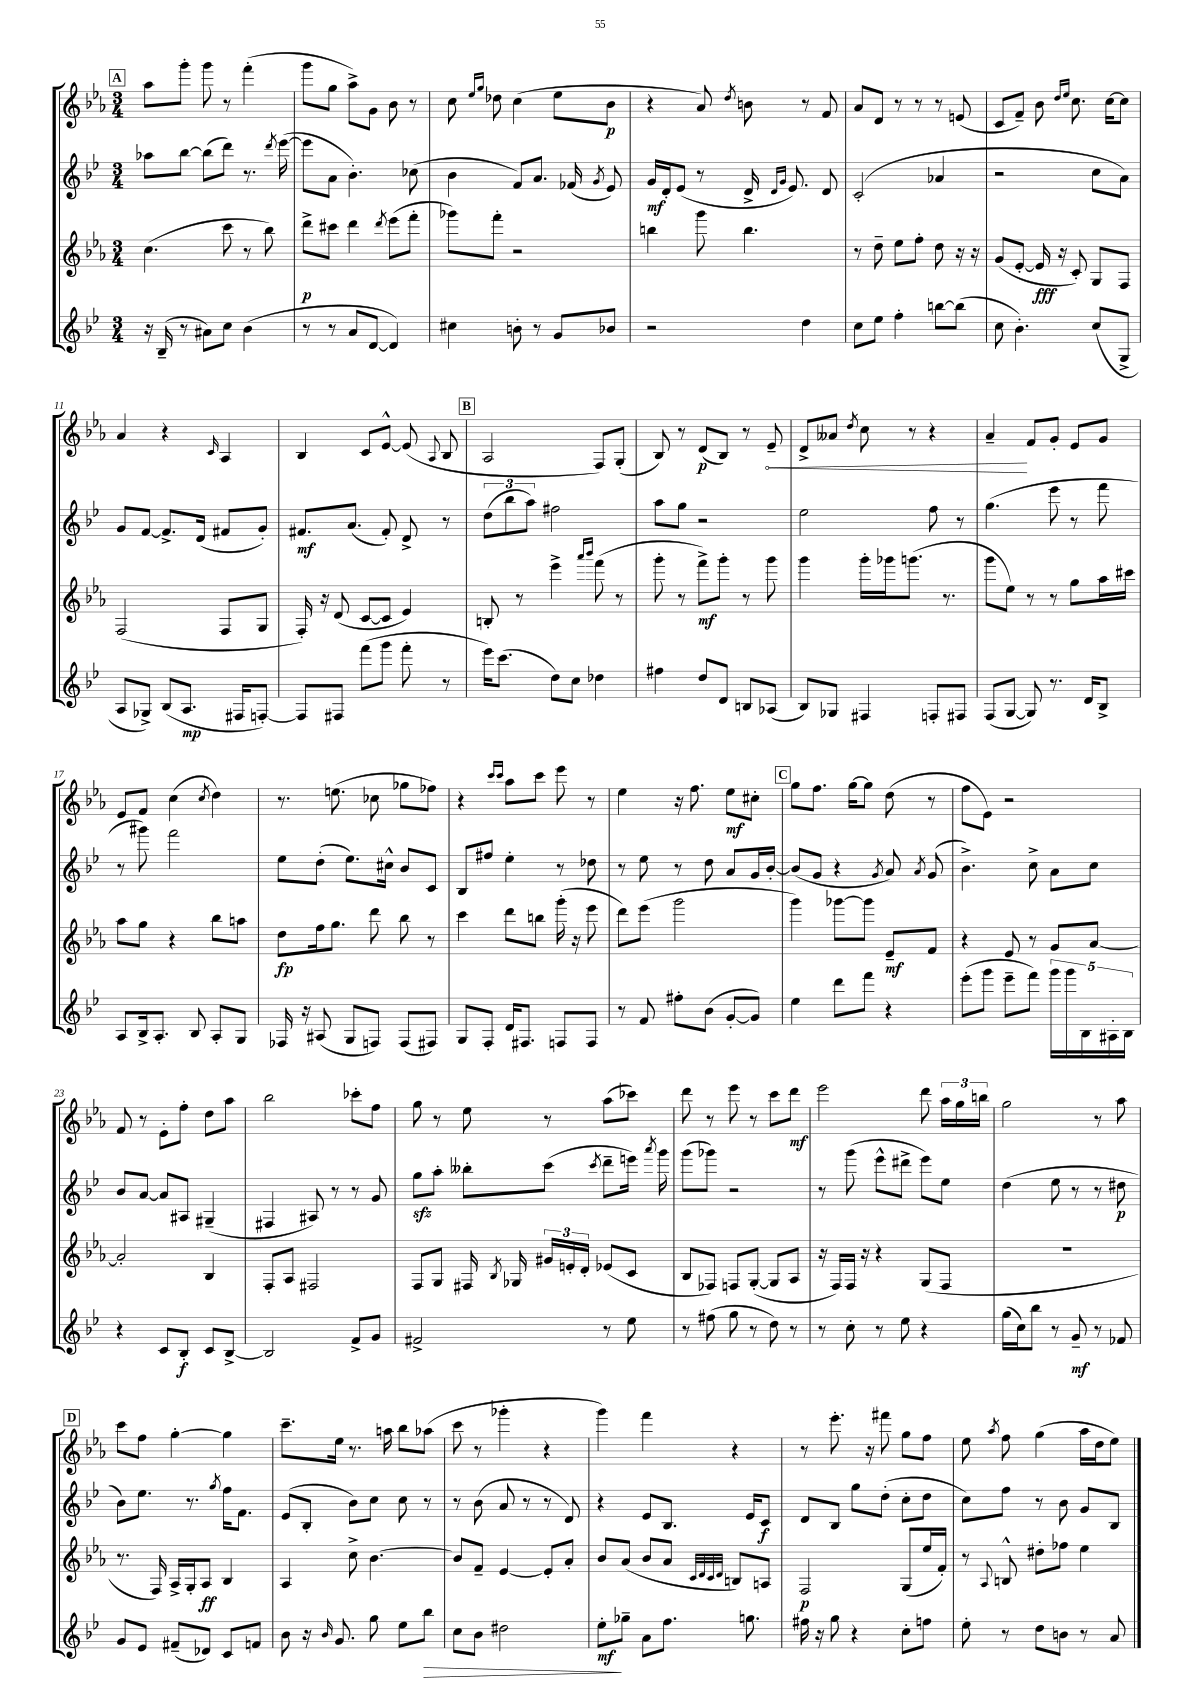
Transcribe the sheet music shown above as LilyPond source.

<<
\new StaffGroup <<
\new Staff = "s0" {
    \clef treble \key ees \major \numericTimeSignature \time 3/4
    \autoBeamOff \mark \markup { \box "A" } aes''8[ g'''8]-. g'''8 r8 f'''4-.( |
    g'''8[ g''8] aes''8[->) g'8] bes'8 r8 |
    c''8 \grace { ees''16[ g''16] } des''8 c''4( ees''8[ bes'8]\p |
    r4 aes'8) \acciaccatura { d''8 } b'8 r8 f'8 |
    aes'8[ d'8] r8 r8 r8 e'8( |
    c'8[ f'8]--) bes'8 \grace { d''16[ ees''16] } c''8. c''16[~ c''8] |
    aes'4 r4 \grace { c'16 } aes4 |
    bes4 c'8[ ees'8]~-^ ees'8( \appoggiatura { aes8 } bes8 |
    \mark \markup { \box "B" } aes2 f8[) g8]-.( |
    bes8) r8 d'8[\p( bes8]) r8 \once \override Hairpin.circled-tip = ##t ees'8--\< |
    d'8[-> aeses'8] \acciaccatura { d''8 } c''8 r8 r4 |
    aes'4--\! f'8[ g'8]-. ees'8[ g'8] |
    ees'8[ f'8] c''4( \acciaccatura { c''8 } d''4) |
    r8. e''8.( ces''8 ges''8[ fes''8]) |
    r4 \grace { c'''16[ c'''16] } aes''8[ c'''8] ees'''8 r8 |
    ees''4 r16 f''8. ees''8[\mf cis''8]-. |
    \mark \markup { \box "C" } g''8[ f''8.] g''16[~ g''8] d''8( r8 |
    f''8[ ees'8]) r2 |
    f'8 r8 ees'8[-. f''8]-. d''8[ aes''8] |
    bes''2 ces'''8[-. f''8] |
    g''8 r8 ees''8 r8 aes''8[( ces'''8]) |
    d'''8 r8 ees'''8 r8 c'''8[ d'''8]\mf |
    ees'''2 d'''8 \tuplet 3/2 { aes''16[ g''16 b''16] } |
    g''2 r8 aes''8 |
    \mark \markup { \box "D" } c'''8[ f''8] g''4~-. g''4 |
    c'''8.[-- ees''16] r8. a''16 bes''8[ aes''8]( |
    c'''8 r8 ges'''4-. r4 |
    g'''4) f'''4 r4 |
    r8 ees'''8.-. r16 fis'''8 g''8[ f''8] |
    ees''8 \acciaccatura { aes''8 } f''8 g''4( aes''16[ d''16 ees''8]) \bar "|." |
}
\new Staff = "s1" {
    \clef treble \key bes \major \numericTimeSignature \time 3/4
    \autoBeamOff \mark \markup { \box "A" } aes''8[ bes''8]~ bes''8[( d'''8]) r8. \acciaccatura { d'''8 } ees'''16~( |
    ees'''8[ a'8] bes'4.-.) ces''8( |
    bes'4 f'8[) a'8.] fes'16( \acciaccatura { g'8 } ees'8) |
    g'16[\mf d'16-. ees'8]( r8 d'16-> \grace { d'16[ g'16] } ees'8.) d'8 |
    c'2-.( aes'4 |
    r2 c''8[ a'8]) |
    g'8[ f'8]~ f'8.[-> d'16]( fis'8[ g'8]-.) |
    fis'8.[\mf a'8.]( fis'8-.) d'8-> r8 |
    \mark \markup { \box "B" } \tuplet 3/2 { d''8[( bes''8 a''8]) } fis''2 |
    a''8[ g''8] r2 |
    ees''2 f''8 r8 |
    g''4.( ees'''8 r8 f'''8 |
    r8 gis'''8) f'''2 |
    ees''8[ d''8]-.( ees''8.[) cis''16]-^ bes'8[ c'8] |
    bes8[ fis''8] ees''4-. r8 des''8 |
    r8 ees''8 r8 d''8 a'8[ g'16 bes'16]~-. |
    \mark \markup { \box "C" } bes'8[( g'8] r4 \acciaccatura { g'8 } a'8) \acciaccatura { a'8 } g'8( |
    bes'4.->) c''8-> a'8[ c''8] |
    bes'8[ a'8]~ a'8[ ais8] gis4--( |
    fis4 ais8) r8 r8 g'8 |
    g''8[\sfz a''8]-. beses''8[-. c'''8]( \acciaccatura { c'''8 } d'''8[-- e'''16]) \acciaccatura { a'''8 } g'''16 |
    g'''8[( ges'''8]) r2 |
    r8 g'''8( ees'''8[-^ dis'''8]-> ees'''8[) ees''8] |
    d''4( ees''8 r8 r8 dis''8\p |
    \mark \markup { \box "D" } bes'8[) ees''8.] r8. \acciaccatura { g''8 } f''16[ f'8.] |
    ees'8[( bes8]-. bes'8[) c''8] c''8 r8 |
    r8 bes'8( a'8 r8 r8 d'8) |
    r4 ees'8[ bes8.] ees'16[ c'8]\f |
    d'8[ bes8] g''8[ d''8]-.( c''8[-. d''8] |
    c''8[) f''8] r8 bes'8 g'8[ bes8] \bar "|." |
}
\new Staff = "s2" {
    \clef treble \key ees \major \numericTimeSignature \time 3/4
    \autoBeamOff \mark \markup { \box "A" } c''4.( c'''8 r8 bes''8) |
    d'''8[->\p cis'''8] d'''4 \acciaccatura { d'''8 } ees'''8[( f'''8]-. |
    ges'''8[) f'''8]-. r2 |
    b''4 g'''8 b''4. |
    r8 d''8-- ees''8[ f''8]-. d''8 r16 r16 |
    g'8[( ees'8]~-. ees'16\fff r16 c'8-.) g8[ f8] |
    f2( f8[ g8] |
    f16-.) r16 d'8( c'8[~ c'8] ees'4) |
    \mark \markup { \box "B" } b8-. r8 ees'''4-> \grace { aes'''16[ bes'''16] } f'''8( r8 |
    g'''8-. r8 f'''8[->\mf) g'''8]-. r8 g'''8 |
    g'''4 g'''16[-. ges'''16 g'''8.]( r8. |
    g'''8[ ees''8]) r8 r8 g''8[ aes''16 cis'''16] |
    aes''8[ g''8] r4 bes''8[ a''8] |
    d''8[\fp f''16 g''8.] d'''8 bes''8 r8 |
    c'''4 d'''8[ b''8] g'''16-.( r16 ees'''8 |
    d'''8[) ees'''8]( g'''2 |
    \mark \markup { \box "C" } g'''4) ges'''8[~ ges'''8] ees'8[--\mf f'8] |
    r4 ees'8 r8 g'8[ aes'8]~ |
    aes'2-. bes4 |
    f8[-. aes8] fis2 |
    f8[ g8] fis16 \acciaccatura { bes8 } ges16 \tuplet 3/2 { gis'16[ e'16-. d'16]-. } ees'8[( c'8] |
    bes8[ fes8]) f8[ g8]~-.( g8[ aes8] |
    r16 f16[) f16] r16 r4 g8[( f8] |
    R2. |
    \mark \markup { \box "D" } r8. f16) aes16[-> g16-. aes8]\ff bes4 |
    aes4 c''8-> bes'4.~ |
    bes'8[ f'8]-- ees'4~ ees'8[-. aes'8]-. |
    bes'8[ aes'8]( bes'8[ aes'8] \grace { c'32[ d'32 c'32 d'32] } b8[) a8] |
    f2\p g8[( ees''16 f'16]-.) |
    r8 \appoggiatura { aes8 } b8-^ dis''8[-. fes''8] ees''4 \bar "|." |
}
\new Staff = "s3" {
    \clef treble \key bes \major \numericTimeSignature \time 3/4
    \autoBeamOff \mark \markup { \box "A" } r16 bes16--( r8 ais'8[) c''8] bes'4( |
    r8 r8 a'8[ d'8]~ d'4) |
    cis''4 b'8-. r8 g'8[ bes'8] |
    r2 d''4 |
    c''8[ ees''8] f''4-. b''8[~ b''8]( |
    c''8 bes'4.-.) c''8[( g8]-> |
    a8[ ges8]->) bes8[( a8.]\mp fis16[ f8]~-.) |
    f8[ fis8] f'''8[( g'''8] f'''8-. r8 |
    \mark \markup { \box "B" } ees'''16[) c'''8.]( d''8[) c''8] des''4 |
    fis''4 d''8[ d'8] b8[ aes8]( |
    bes8[) ges8] fis4 f8[-. fis8] |
    f8[( g8]~ g8) r8. d'16[ bes8]-> |
    a8[ bes16-> a8.]-. bes8 a8[-. g8] |
    fes16 r16 ais8( g8[ f8]) f8[( fis8]) |
    g8[ f8]-. d'16[ fis8.] f8[ f8] |
    r8 f'8 fis''8[-. bes'8]( g'8[~-. g'8]) |
    \mark \markup { \box "C" } ees''4 d'''8[ f'''8] r4 |
    ees'''8[-.( g'''8] ees'''8[-- f'''8]) \tuplet 5/4 { g'''16[ g'''16 bes16 ais16-. bes16] } |
    r4 c'8[ bes8]-.\f c'8[ bes8]~-> |
    bes2 f'8[-> g'8] |
    fis'2-> r8 ees''8 |
    r8 fis''8( g''8 r8 d''8) r8 |
    r8 c''8-. r8 ees''8 r4 |
    g''16[( c''16) bes''8] r8 g'8--\mf r8 fes'8 |
    \mark \markup { \box "D" } g'8[ ees'8] fis'8[--( des'8]) c'8[ f'8] |
    bes'8 r16 \grace { bes'16 } g'8. g''8 ees''8[ bes''8]\> |
    c''8[ bes'8] dis''2 |
    ees''8[-.\mf\! ges''8]-- a'8[ f''8.] g''8. |
    fis''16 r16 g''8 r4 c''8[-. f''8] |
    ees''8-. r8 d''8[ b'8] r8 a'8 \bar "|." |
}
>>
>>
\layout { \context { \Score currentBarNumber = #5 } }
